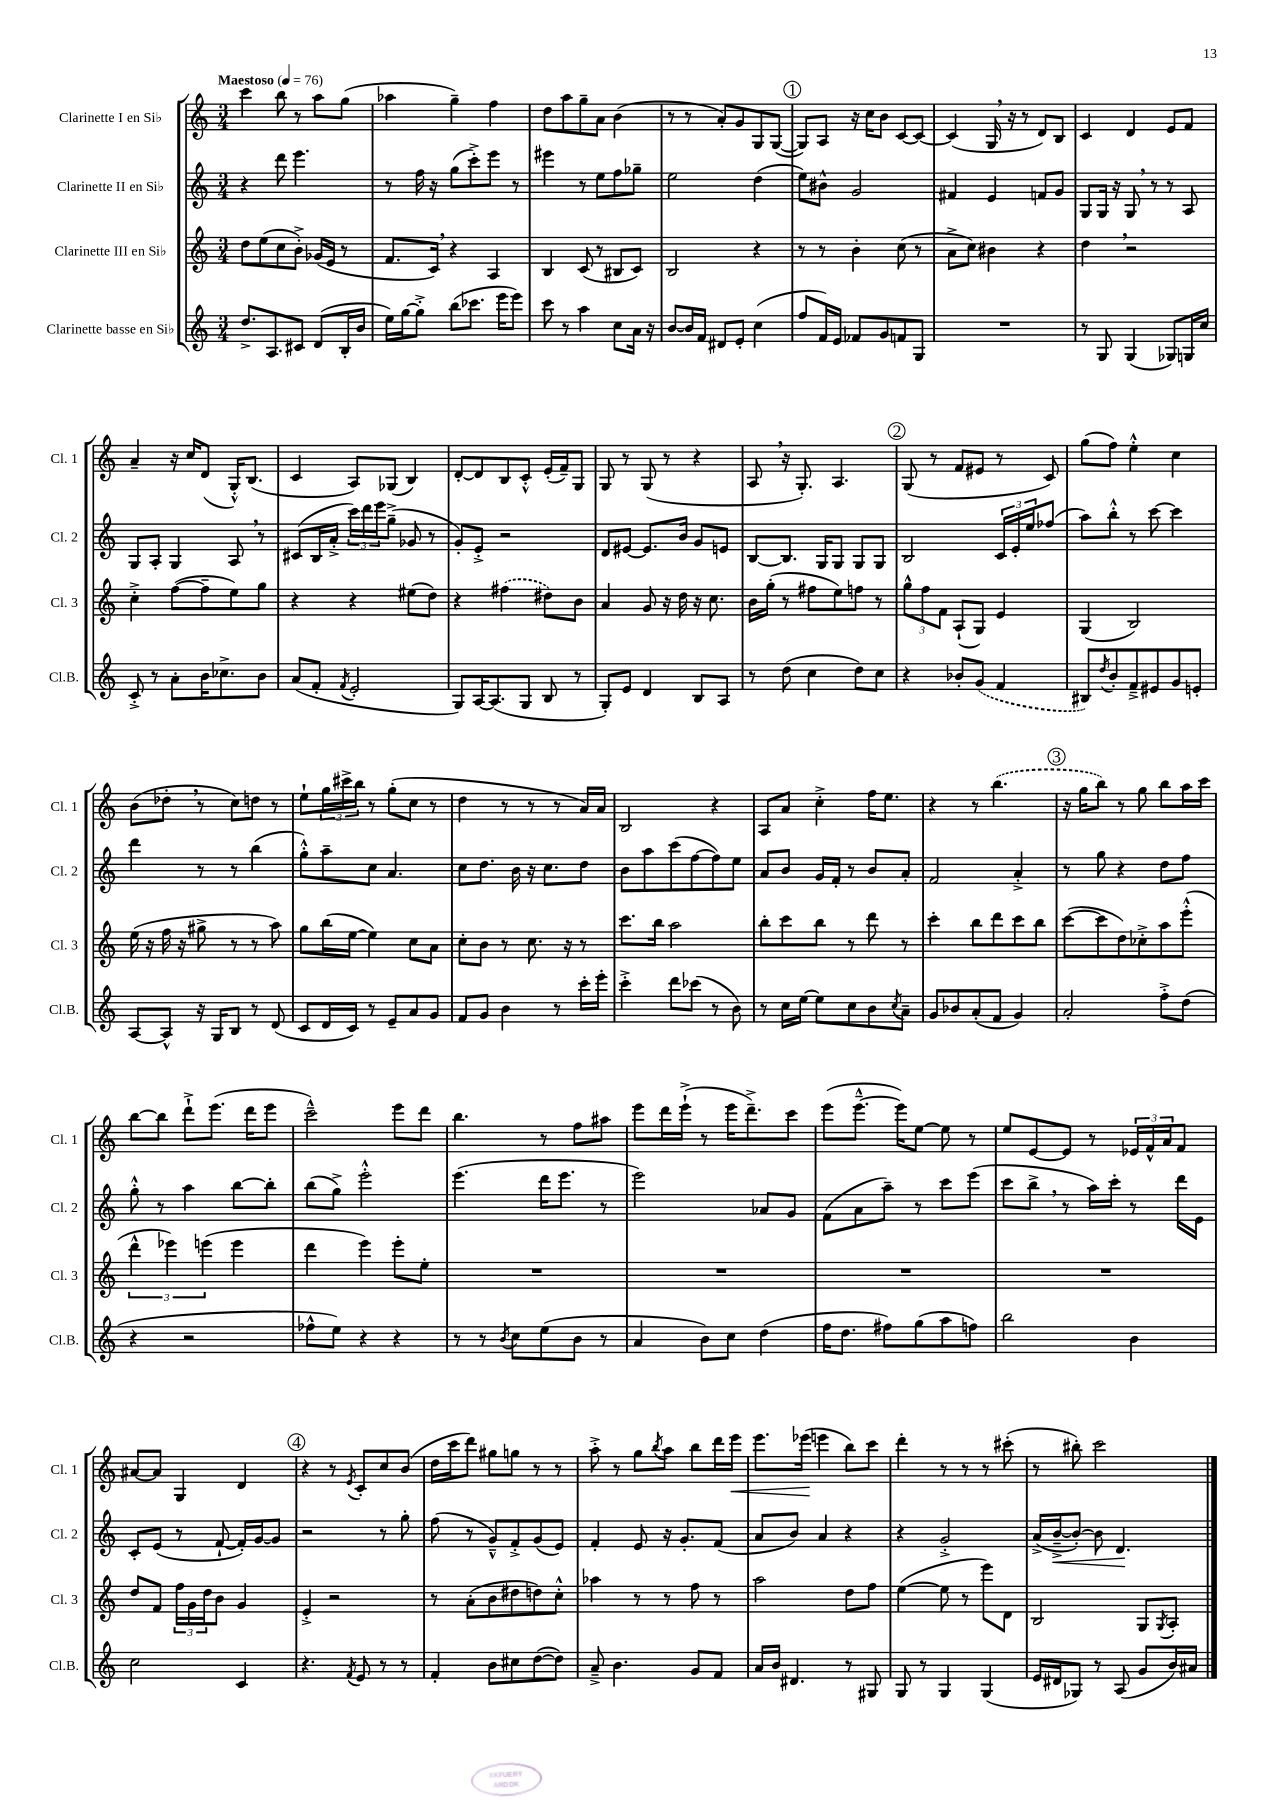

**kern	**kern	**kern	**dynam	**kern	**dynam
*part4	*part3	*part2	*part2	*part1	*part1
*staff4	*staff3	*staff2	*staff2	*staff1	*staff1
*I"Clarinette basse en Si♭	*I"Clarinette III en Si♭	*I"Clarinette II en Si♭	*	*I"Clarinette I en Si♭	*
*I'Cl.B.	*I'Cl. 3	*I'Cl. 2	*	*I'Cl. 1	*
*clefG2	*clefG2	*clefG2	*	*clefG2	*
*k[]	*k[]	*k[]	*	*k[]	*
*M3/4	*M3/4	*M3/4	*	*M3/4	*
*MM76	*MM76	*MM76	*	*MM76	*
=1	=1	=1	=1	=1	=1
!	!	!	!	!LO:TX:a:B:t=Maestoso	!
8.dd^/L	8dd\L	4r	.	4ccc\	.
.	(8ee\	.	.	.	.
8.A/	.	.	.	.	.
.	8cc\	8ddd\	.	8bb\	.
8c#X/J	8b'^\J)	4.eee\	.	8r	.
(8d/L	(16g-X/LL	.	.	8aa\L	.
.	16e/JJ	.	.	.	.
16B'/L	8r	.	.	(8gg\J	.
16b/JJ	.	.	.	.	.
=2	=2	=2	=2	=2	=2
16ee\LL)	8.f/L	8r	.	4aa-X\	.
[16gg\J	.	.	.	.	.
8gg'^\J]	.	16ff\	.	.	.
.	16c,/Jk)	16r	.	.	.
(8bb\L	4r	(8gg\L	.	4gg~\)	.
8.ccc-X\J	.	8ccc'^\)	.	.	.
.	4A/	8eee\J	.	4ff\	.
16eee\KL	.	.	.	.	.
8eee\J)	.	8r	.	.	.
=3	=3	=3	=3	=3	=3
8ccc\	4B/	4eee#X\	.	8dd\L	.
8r	.	.	.	8aa\	.
4aa\	(8c/	8r	.	8gg~\	.
.	8r	8ee\L	.	8a\J	.
8cc\L	8B#X/L	8ff\	.	(4b\	.
16a\Jk	8c/J)	8gg-X~\J	.	.	.
16r	.	.	.	.	.
=4	=4	=4	=4	=4	=4
[8b/L	2B/	2ee\	.	8r	.
16b/L]	.	.	.	8r	.
16f/JJ	.	.	.	.	.
8d#X/L	.	.	.	8a'/L)	.
8e'/J	.	.	.	8g/	.
(4cc\	4r	(4dd\	.	8G/	.
.	.	.	.	([8G/J	.
!!LO:REH:place=s1:t=1
=5	=5	=5	=5	=5	=5
8ff/L	8r	8ee\L)	.	8G/L])	.
16f/L)	8r	8b#X^^\J	.	8A/J	.
16e/JJ	.	.	.	.	.
8f-X/L	4b'\	2g/	.	16r	.
.	.	.	.	16cc\KL	.
8g/	.	.	.	8b\J	.
8fn/	(8cc\	.	.	[8c/L	.
8G/J	8r	.	.	8c/J_	.
=6	=6	=6	=6	=6	=6
2.r	8a^\L	4f#X/	.	(4c/]	.
.	8cc\J)	.	.	.	.
.	4b#X\	4e/	.	16G,/	.
.	.	.	.	16r	.
.	.	.	.	8r	.
.	4r	8fn/L	.	8d/L)	.
.	.	8g/J	.	8B/J	.
=7	=7	=7	=7	=7	=7
8r	4dd,\	8G/L	.	4c/	.
8G/	.	16G/Jk	.	.	.
.	.	16r	.	.	.
(4G/	2r	8G,/	.	4d/	.
.	.	8r	.	.	.
8G-X/L)	.	8r	.	8e/L	.
16Gn/L	.	8A/	.	8f/J	.
16cc/JJ	.	.	.	.	.
!!LO:LB:g=z
=8	=8	=8	=8	=8	=8
8c'^/	4cc'^\	8G/L	.	4a~/	.
8r	.	8A'/J	.	.	.
8a'\L	([8ff\L	4G/	.	16r	.
.	.	.	.	16cc/KL	.
16b\K	8ff~\]	.	.	(8d/J	.
8.cc-X^\	.	.	.	.	.
.	8ee\)	8A,/	.	16G'^^/KL)	.
.	.	.	.	(8.B/J	.
8b\J	8gg\J	8r	.	.	.
=9	=9	=9	=9	=9	=9
(8a/L	4r	(8c#X/L	.	4c/	.
8f'/J	.	16B/L	.	.	.
.	.	16a'^/JJ	.	.	.
8qf/	.	.	.	.	.
2e'/	4r	24ccc\LL)	.	8A/L)	.
.	.	24ddd\	.	.	.
.	.	24eee\J	.	.	.
.	.	(8gg~^\J	.	(8G-X/J	.
.	(8ee#X\L	8g-X/	.	4B/)	.
.	8dd\J)	8r	.	.	.
=10	=10	=10	=10	=10	=10
8G/L)	4r	8g'/L)	.	[8d'/L	.
[16A/K	.	8e'^/J	.	8d/]	.
(8.A/]	.	.	.	.	.
.	(4ff#X\	2r	.	8B/	.
8G/J	.	.	.	8c'^^/J	.
8B/	8dd#X\L)	.	.	(16e'/LL	.
.	.	.	.	16f~/J)	.
8r	8b\J	.	.	8G/J	.
=11	=11	=11	=11	=11	=11
8G'/L)	4a/	8d/L	.	8G/	.
8e/J	.	[8e#X/J	.	8r	.
4d/	8g/	8.e#/L]	.	(8G/	.
.	16r	.	.	8r	.
.	16dd\	16b/Jk	.	.	.
8B/L	16r	8g/L	.	4r	.
.	8.cc\	.	.	.	.
8A/J	.	8en/J	.	.	.
=12	=12	=12	=12	=12	=12
8r	16b\LL	[8B/L	.	8A,/	.
.	(16gg'\JJ	.	.	.	.
(8dd\	8r	8.B/J]	.	16r	.
.	.	.	.	8.G'/)	.
4cc\	8ff#X\L	.	.	.	.
.	.	16G/KL	.	.	.
.	8ee\)	8G/J	.	4.A/	.
8dd\L)	8ffn\J	8G/L	.	.	.
8cc\J	8r	8G/J	.	.	.
!!LO:REH:place=s1:t=2
=13	=13	=13	=13	=13	=13
4r	12gg^^\L	2B/	.	(8G/	.
.	12ff\	.	.	.	.
.	.	.	.	8r	.
.	12f\J	.	.	.	.
8b-X'/L	(8A`/L	.	.	8f/L	.
(8g/J	8G/J)	.	.	8e#X/J	.
4f/	4e/	24c/LL	.	8r	.
.	.	24e'/	.	.	.
.	.	24ee/J	.	.	.
.	.	(8ff-X/J	.	8c/)	.
=14	=14	=14	=14	=14	=14
8B#X/L)	(4G/	8aa\L)	.	(8gg\L	.
8qdd/	.	.	.	.	.
8b'/	.	8bb'^^\J	.	8ff\J)	.
8f~^/	2B/)	8r	.	4ee'^^\	.
8e#X/	.	[8ccc\	.	.	.
8g/	.	4ccc\]	.	4cc\	.
8en'/J	.	.	.	.	.
!!LO:LB:g=z
=15	=15	=15	=15	=15	=15
[8A/L	(16ee\	4ddd\	.	(8b\L	.
.	16r	.	.	.	.
8A^^/J]	16ff\	.	.	8dd-X',\J	.
.	16r	.	.	.	.
16r	8gg#X^\	8r	.	8r	.
16G/KL	.	.	.	.	.
8B/J	8r	8r	.	8cc\L)	.
8r	8r	(4bb\	.	8ddn\J	.
(8d/	8aa\)	.	.	8r	.
=16	=16	=16	=16	=16	=16
8c/L	8gg\L	8gg'^^\L)	.	8ee`\L	.
16d/L	(16bb\L	8aa~\	.	24gg\L	.
.	.	.	.	24ccc#X^\	.
16c/JJ)	[16ee\JJ	.	.	.	.
.	.	.	.	24bb\JJ	.
8r	4ee\])	8cc\J	.	8r	.
8e~/L	.	4.a/	.	(8gg'\L	.
8a/	8cc\L	.	.	8cc\J	.
8g/J	8a\J	.	.	8r	.
=17	=17	=17	=17	=17	=17
8f/L	8cc'\L	8cc\L	.	4dd\	.
8g/J	8b\J	8.dd\J	.	.	.
4b\	8r	.	.	8r	.
.	.	16b\	.	.	.
.	8.cc\	16r	.	8r	.
.	.	8.cc\L	.	.	.
8r	.	.	.	8r	.
.	16r	.	.	.	.
16ccc'\LL	8r	8dd\J	.	16a/LL)	.
16eee'\JJ	.	.	.	16a/JJ	.
=18	=18	=18	=18	=18	=18
4ccc'^\	8.ccc\L	8b\L	.	2B/	.
.	.	8aa\	.	.	.
.	16bb\Jk	.	.	.	.
8ddd\L	2aa\	(8ccc\	.	.	.
(8ccc-X\J	.	[8ff\	.	.	.
8r	.	8ff\])	.	4r	.
8b\)	.	8ee\J	.	.	.
=19	=19	=19	=19	=19	=19
8r	8bb'\L	8a/L	.	8A/L	.
16cc\LL	8ccc\	8b/J	.	8a/J	.
[16ee\JJ	.	.	.	.	.
8ee\L]	8bb\J	16g/LL	.	4cc'^\	.
.	.	16f'/JJ	.	.	.
8cc\	8r	8r	.	.	.
8b\	8ddd\	8b/L	.	16ff\KL	.
.	.	.	.	8.ee\J	.
8qcc/	.	.	.	.	.
8a~\J	8r	8a'/J	.	.	.
=20	=20	=20	=20	=20	=20
8g/L	4ccc'\	2f/	.	4r	.
8b-X/	.	.	.	.	.
(8a'/	8bb\L	.	.	8r	.
8f/J	8ddd\	.	.	(4.bb\	.
4g/)	8ccc\	4a'^/	.	.	.
.	8bb\J	.	.	.	.
!!LO:REH:place=s1:t=3
=21	=21	=21	=21	=21	=21
2a'/	([8ccc\L	8r	.	16r	.
.	.	.	.	16gg\KL	.
.	8ccc\]	8gg\	.	8bb\J)	.
.	8dd\)	4r	.	8r	.
.	8cc-X'^\	.	.	8gg\	.
8ff'^\L	8aa\	8dd\L	.	8bb\L	.
(8dd\J	(8eee'^^\J	8ff\J	.	16aa\L	.
.	.	.	.	16ccc\JJ	.
!!LO:LB:g=z
=22	=22	=22	=22	=22	=22
4r	6ddd^^\	8gg'^^\	.	[8bb\L	.
.	.	8r	.	8bb\J]	.
.	6eee-X\)	.	.	.	.
2r	.	4aa\	.	8ddd`^\L	.
.	(6eeen\	.	.	.	.
.	.	.	.	(8.eee\J	.
.	4eee\	[8bb\L	.	.	.
.	.	.	.	16ddd\KL	.
.	.	8bb'\J]	.	8eee\J	.
=23	=23	=23	=23	=23	=23
8ff-X^^\L	4ddd\	(8bb\L	.	2ccc~^^\)	.
8ee\J)	.	8gg^\J)	.	.	.
4r	4eee\)	2eee'^^\	.	.	.
4r	8eee'\L	.	.	8eee\L	.
.	8ee'\J	.	.	8ddd\J	.
=24	=24	=24	=24	=24	=24
8r	2.r	(4.eee\	.	4.bb\	.
8r	.	.	.	.	.
8qb/	.	.	.	.	.
8cc\L	.	.	.	.	.
(8ee\	.	16ddd\KL	.	8r	.
.	.	8.eee\J	.	.	.
8b\J	.	.	.	8ff\L	.
8r	.	8r	.	8aa#X\J	.
=25	=25	=25	=25	=25	=25
4a/	2.r	2eee\)	.	8eee\L	.
.	.	.	.	16ddd\L	.
.	.	.	.	(16eee`^\JJ	.
8b\L)	.	.	.	8r	.
8cc\J	.	.	.	16eee\KL	.
.	.	.	.	8.ddd~^\)	.
(4dd\	.	8a-X/L	.	.	.
.	.	8g/J	.	8ccc\J	.
=26	=26	=26	=26	=26	=26
16ff\KL	2.r	(8f\L	.	(8eee\L	.
8.dd\J	.	.	.	.	.
.	.	8a\	.	[8.eee~^^\J	.
8ff#X\L)	.	8aa~\J)	.	.	.
.	.	.	.	16eee\KL])	.
(8gg\	.	8r	.	[8ee\J	.
8aa\	.	8ccc\L	.	8ee\]	.
8ffn\J)	.	(8eee\J	.	8r	.
=27	=27	=27	=27	=27	=27
2bb\	2.r	8ccc\L	.	8ee/L	.
.	.	8bb^,\J	.	[8e/	.
.	.	8r	.	8e/J]	.
.	.	16aa\LL)	.	8r	.
.	.	16ccc'\JJ	.	.	.
4b\	.	8r	.	24e-X/LL	.
.	.	.	.	24f^^/	.
.	.	.	.	24a/J	.
.	.	16ddd\LL	.	8f/J	.
.	.	16e\JJ	.	.	.
!!LO:LB:g=z
=28	=28	=28	=28	=28	=28
2cc\	8dd/L	8c'/L	.	[8a#X/L	.
.	8f/J	(8e/J	.	8a#/J]	.
.	24ff\LL	8r	.	4G/	.
.	24g\	.	.	.	.
.	24dd\J	.	.	.	.
.	8b\J	[8f`/	.	.	.
4c/	4g/	16f'/LL])	.	4d/	.
.	.	[16g/J	.	.	.
.	.	8g/J]	.	.	.
!!LO:REH:place=s1:t=4
=29	=29	=29	=29	=29	=29
4.r	4e'^/	2r	.	4r	.
.	2r	.	.	8r	.
8qf/	.	.	.	8qe/	.
8e/	.	.	.	8c'/L	.
8r	.	8r	.	8cc/	.
8r	.	8gg'\	.	(8b/J	.
=30	=30	=30	=30	=30	=30
4f'/	8r	(8ff\	.	16dd\LL	.
.	.	.	.	16ccc\J	.
.	(8a'\L	8r	.	8ddd\J)	.
8b\L	8b\	8g~^^/L)	.	8gg#X\L	.
8cc#X\	8dd#X\	8f'^/	.	8ggn\J	.
([8dd\	8ddn\)	(8g/	.	8r	.
8dd\J])	8cc'^^\J	8e/J)	.	8r	.
=31	=31	=31	=31	=31	=31
8a~^/	4aa-X\	4f'/	.	8aa'^\	.
4.b\	.	.	.	8r	.
.	8r	8e/	.	8gg\L	.
.	.	.	.	8qbb/	.
.	8r	16r	.	8aa\J	.
.	.	8.g'/L	.	.	.
8g/L	8ff\	.	.	8bb\L	.
8f/J	8r	(8f/J	.	16ddd\L	.
!	!	!	!	!	!LO:HP:b
.	.	.	.	16eee\JJ	<
=32	=32	=32	=32	=32	=32
16a/LL	2aa\	8a/L	.	8.eee\L	.
16b/JJ	.	.	.	.	.
4.d#X/	.	8b/J)	.	.	.
.	.	.	.	(16eee-X\Jk	.
.	.	4a/	.	4eeen\	[
8r	8dd\L	4r	.	8bb\L)	.
8G#X/	8ff\J	.	.	8ccc\J	.
=33	=33	=33	=33	=33	=33
8G/	([4ee\	4r	.	4ddd'\	.
8r	.	.	.	.	.
4G/	8ee\]	2g'^/	.	8r	.
.	8r	.	.	8r	.
(4G/	8eee\L)	.	.	8r	.
.	8d\J	.	.	(8ccc#X'\	.
=34	=34	=34	=34	=34	=34
16e/LL	2B/	(16a^/LL	.	8r	.
!	!	!	!LO:HP:b	!	!
16d#X/J	.	[16b~^/J	<	.	.
8G-X/J)	.	8b'/J_)	.	8bb#X'\)	.
8r	.	8b\]	.	2ccc\	.
(8A/	.	4.d/	.	.	.
8g/L	8G/L	.	.	.	.
.	8qG/	.	.	.	.
16b/L)	8A'/J	.	.	.	.
16a#X/JJ	.	.	.	.	.
.	.	.	[	.	.
==	==	==	==	==	==
*-	*-	*-	*-	*-	*-
